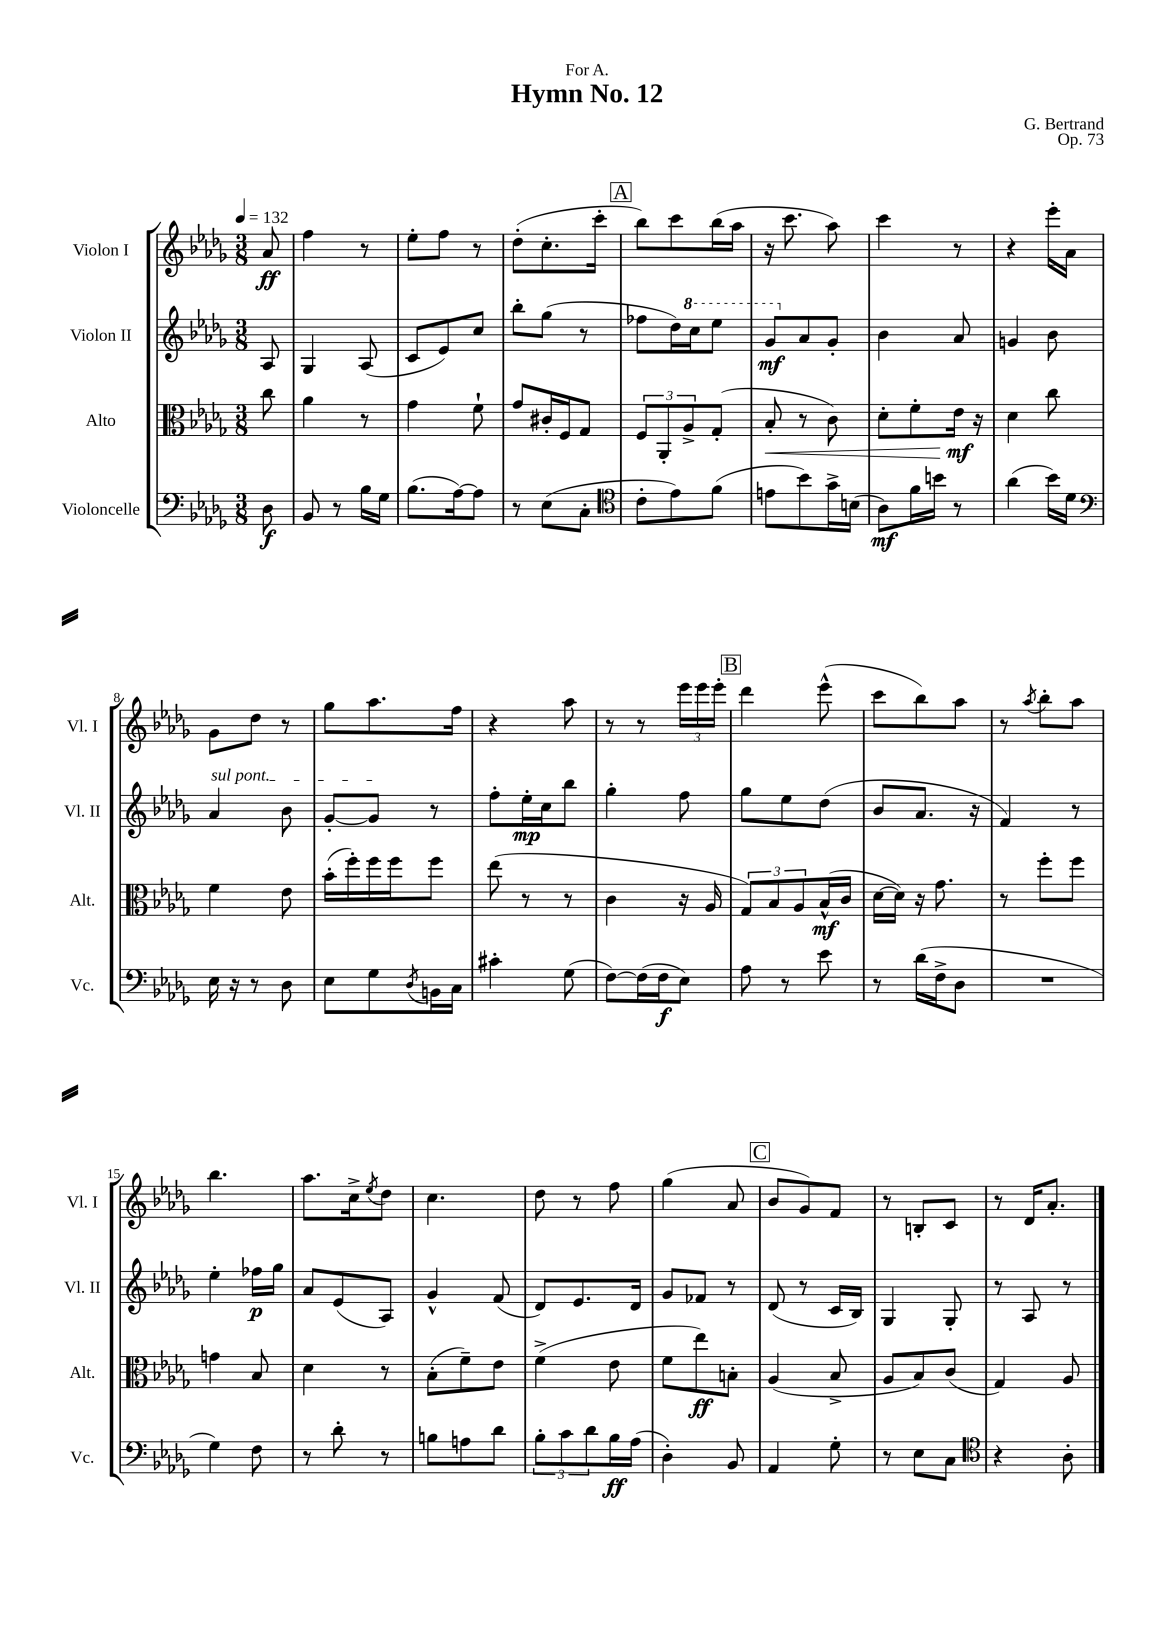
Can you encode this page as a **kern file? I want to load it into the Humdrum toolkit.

**kern	**kern	**kern	**kern
*staff4	*staff3	*staff2	*staff1
*clefF4	*clefC3	*clefG2	*clefG2
*k[b-e-a-d-g-]	*k[b-e-a-d-g-]	*k[b-e-a-d-g-]	*k[b-e-a-d-g-]
*M3/8	*M3/8	*M3/8	*M3/8
*MM132	*MM132	*MM132	*MM132
8D-	8cc	8A-	8a-
=	=	=	=
8BB-	4a-	4G-	4ff
8r	.	.	.
16B-	8r	(8A-	8r
16G-	.	.	.
=	=	=	=
(8.B-	4g-	8c	8ee-'
.	.	8e-)	8ff
[16A-)	.	.	.
8A-]	8f`	8cc	8r
=	=	=	=
8r	8g-	8bb-'	(8dd-'
(8E-	16c#'	(8gg-	8.cc'
.	16F	.	.
8C'	8G-	8r	.
.	.	.	16ccc'
=	=	=	=
*clefC4	*	*	*
8c'	12F	8ff-	8bb-)
.	12AA-'	.	.
8e-)	.	16dd-)	8ccc
.	12A-^	.	.
.	.	16ccc	.
(8f	(8G-'	8eee-	(16bb-
.	.	.	16aa-
=	=	=	=
8e	8B-'	8gg-	16r
.	.	.	8.ccc
8b-)	8r	8a-	.
16g-^	8c)	8g-'	8aa-)
(16B	.	.	.
=	=	=	=
8A-)	8d-'	4b-	4ccc
16f	8f'	.	.
16b	.	.	.
8r	16e-	8a-	8r
.	16r	.	.
=	=	=	=
(4a-	4d-	4g	4r
16b-)	8cc	8b-	16eee-'
16d-	.	.	16a-
=	=	=	=
*clefF4	*	*	*
16E-	4f	4a-	8g-
16r	.	.	.
8r	.	.	8dd-
8D-	8e-	8b-	8r
=	=	=	=
8E-	(16b-'	[8g-'	8gg-
.	16ff')	.	.
8G-	16ff	8g-]	8.aa-
.	16ff	.	.
8qD-	.	.	.
16BB	8ff	8r	.
16C	.	.	16ff
=	=	=	=
4c#'	(8ee-	8ff'	4r
.	8r	16ee-'	.
.	.	16cc	.
(8G-	8r	8bb-	8aa-
=	=	=	=
[8F)	4c	4gg-'	8r
(16F]	.	.	8r
16F	.	.	.
8E-)	16r	8ff	24eee-
.	.	.	24eee-
.	16A-	.	.
.	.	.	24eee-'
=	=	=	=
8A-	12G-)	8gg-	4ddd-
.	12B-	.	.
8r	.	8ee-	.
.	12A-	.	.
8e-	(16B-^^	(8dd-	(8eee-^^
.	16c	.	.
=	=	=	=
8r	[16d-	8b-	8ccc
.	16d-])	.	.
(16d-	16r	8.a-	8bb-)
16F^	8.g-	.	.
8D-	.	.	8aa-
.	.	16r	.
=	=	=	=
4.r	8r	4f)	8r
.	.	.	8qaa-
.	8ff'	.	8bb-'
.	8ff	8r	8aa-
=	=	=	=
4G-)	4g	4ee-'	4.bb-
8F	8B-	16ff-	.
.	.	16gg-	.
=	=	=	=
8r	4d-	8a-	8.aa-
8d-'	.	(8e-	.
.	.	.	16cc^
.	.	.	8qee-
8r	8r	8A-)	8dd-
=	=	=	=
8B	(8B-'	4g-^^	4.cc
8A	8f~)	.	.
8d-	8e-	(8f	.
=	=	=	=
12B-'	(4f^	8d-)	8dd-
12c	.	.	.
.	.	8.e-	8r
12d-	.	.	.
16B-	8e-	.	8ff
(16A-	.	16d-	.
=	=	=	=
4D-')	8f	8g-	(4gg-
.	8ee-)	8f-	.
8BB-	8B'	8r	8a-
=	=	=	=
4AA-	(4A-	(8d-	8b-
.	.	8r	8g-)
8G-'	8B-^	16c	8f
.	.	16B-)	.
=	=	=	=
8r	8A-	4G-	8r
8E-	8B-)	.	8B'
8C	(8c	8G-'	8c
=	=	=	=
*clefC4	*	*	*
4r	4G-)	8r	8r
.	.	8A-	16d-
.	.	.	8.a-'
8A-'	8A-	8r	.
==	==	==	==
*-	*-	*-	*-
